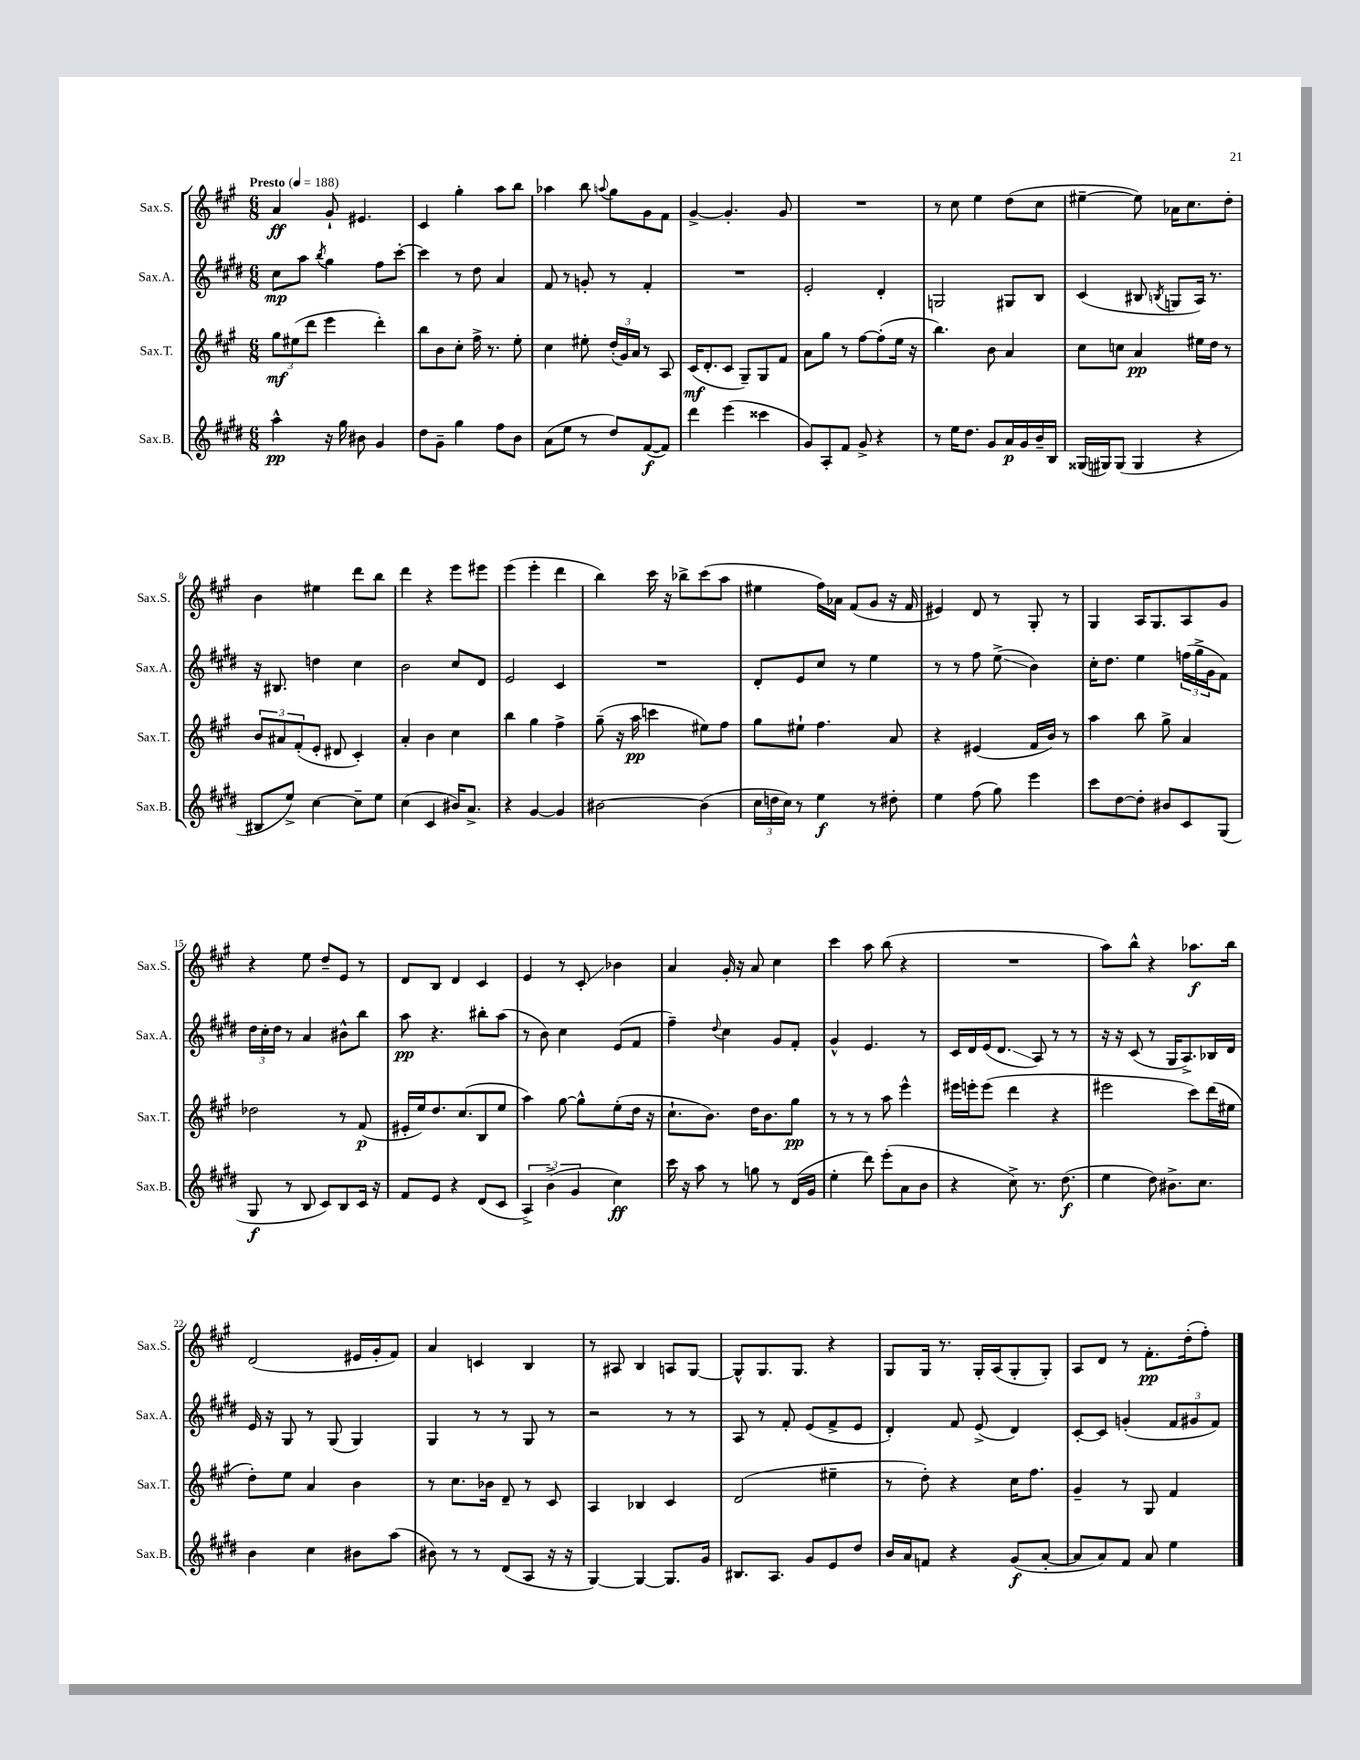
<<
\new StaffGroup <<
\new Staff = "s0" \with { instrumentName = "Sax.S." shortInstrumentName = "Sax.S." } {
    \clef treble \key a \major \numericTimeSignature \time 6/8 \tempo "Presto" 4 = 188
    a'4\ff gis'8-! eis'4. |
    cis'4 gis''4-. a''8 b''8 |
    aes''4 b''8 \appoggiatura { a''8 } gis''8 gis'8 fis'8 |
    gis'4~-> gis'4.-. gis'8 |
    R2. |
    r8 cis''8 e''4 d''8( cis''8 |
    eis''4~-- eis''8) aes'16 cis''8. d''8-. |
    b'4 eis''4 d'''8 b''8 |
    d'''4 r4 e'''8 eis'''8 |
    e'''4( e'''4-. d'''4 |
    b''4) cis'''16 r16 bes''8-> cis'''8( a''8 |
    eis''4 fis''16) aes'16 fis'8( gis'8 r16 fis'16 |
    eis'4) d'8 r8 gis8-. r8 |
    gis4 a16 gis8. a8 gis'8 |
    r4 e''8 d''8-- e'8 r8 |
    d'8 b8 d'4 cis'4 |
    e'4 r8 cis'8-.\glissando bes'4 |
    a'4 gis'16-. r16 a'8 cis''4 |
    cis'''4 a''8 b''8( r4 |
    R2. |
    a''8) b''8-^ r4 aes''8.\f b''16 |
    d'2( eis'16 gis'16-. fis'8) |
    a'4 c'4 b4 |
    r8 ais8 b4 a8 gis8~ |
    gis8-^ gis8. gis8. r4 |
    gis8 gis16 r8. gis16-. a16( gis8-. gis8-.) |
    a8 d'8 r8 fis'8.-.\pp d''16-.( fis''8-.) \bar "|." |
}
\new Staff = "s1" \with { instrumentName = "Sax.A." shortInstrumentName = "Sax.A." } {
    \clef treble \key e \major \numericTimeSignature \time 6/8
    cis''8\mp a''8 \acciaccatura { b''8 } gis''4 fis''8 cis'''8~-. |
    cis'''4 r8 dis''8 a'4 |
    fis'8 r8 g'8-. r8 fis'4-. |
    R2. |
    e'2-. dis'4-. |
    g2 gis8 b8 |
    cis'4( bis8 \acciaccatura { b8 } g8 a16) r8. |
    r16 bis8. d''4 cis''4 |
    b'2 cis''8 dis'8 |
    e'2 cis'4 |
    R2. |
    dis'8-. e'8 cis''8 r8 e''4 |
    r8 r8 fis''8 e''8->\glissando( b'4) |
    cis''16-. dis''8. e''4 \tuplet 3/2 { f''16( gis''16-> gis'16 } fis'8) |
    \tuplet 3/2 { dis''16 cis''16-. dis''16 } r8 a'4 bis'8-^ b''8 |
    a''8\pp r4. bis''8-. a''8( |
    r8 b'8) cis''4 e'8( fis'8 |
    fis''4--) \appoggiatura { dis''8 } cis''4 gis'8 fis'8-. |
    gis'4-^ e'4. r8 |
    cis'16 dis'16 e'16( dis'8.\glissando a8) r8 r8 |
    r16 r16 cis'8( r8 gis16 a8.->) bes16 dis'16 |
    e'16 r16 gis8 r8 gis8( gis4) |
    gis4 r8 r8 gis8 r8 |
    r2 r8 r8 |
    a8 r8 fis'8-. e'8( fis'8-> e'8 |
    dis'4-.) fis'8 e'8->( dis'4) |
    cis'8~-. cis'8 g'4-.( \tuplet 3/2 { fis'8 gis'8 fis'8) } \bar "|." |
}
\new Staff = "s2" \with { instrumentName = "Sax.T." shortInstrumentName = "Sax.T." } {
    \clef treble \key a \major \numericTimeSignature \time 6/8
    \tuplet 3/2 { gis''8\mf eis''8( d'''8 } e'''4 d'''4-.) |
    b''8 b'8 cis''8-. fis''16-> r8. e''8-. |
    cis''4 eis''8-. \tuplet 3/2 { d''16-.( gis'16) a'16 } r8 a8 |
    cis'16\mf( d'8.-. cis'8 gis8--) gis8 fis'8 |
    a'8 gis''8 r8 fis''8~ fis''8-.( e''16 r16 |
    b''4.) b'8 a'4 |
    cis''8 c''8 a'4\pp eis''16 d''16 r8 |
    \tuplet 3/2 { b'8 ais'8 fis'8-.( } e'8-. dis'8 cis'4-.) |
    a'4-. b'4 cis''4 |
    b''4 gis''4 fis''4-> |
    gis''8--( r16 a''16\pp c'''4 eis''8) fis''8 |
    gis''8 eis''8-! fis''4. a'8 |
    r4 eis'4( fis'16 b'16) r8 |
    a''4 b''8 gis''8-> a'4 |
    des''2 r8 fis'8\p( |
    eis'16-. e''16) d''8. cis''8.( b8 e''8 |
    a''4) gis''8~ gis''8-^ e''8-.( d''16 r16 |
    cis''8.-! b'8.) d''16 b'8. gis''8\pp |
    r8 r8 r8 a''8 e'''4-^ |
    eis'''16 e'''16-. e'''8( d'''4 r4 |
    eis'''2 cis'''8) d'''16( eis''16 |
    d''8-.) e''8 a'4 b'4 |
    r8 cis''8. bes'16 d'8-- r8 cis'8 |
    a4 bes4 cis'4 |
    d'2( eis''4-- |
    r8 d''8-.) r4 cis''16 fis''8. |
    gis'4-- r8 gis8 fis'4 \bar "|." |
}
\new Staff = "s3" \with { instrumentName = "Sax.B." shortInstrumentName = "Sax.B." } {
    \clef treble \key e \major \numericTimeSignature \time 6/8
    a''4-^\pp r16 gis''16 bis'8 gis'4 |
    dis''8 gis'8-- gis''4 fis''8 b'8 |
    a'8( e''8 r8 dis''8) fis'8~\f( fis'8) |
    dis'''4 e'''4( cisis'''4 |
    gis'8) a8-. fis'8 gis'8-> r4 |
    r8 e''16 dis''8. gis'8 a'16\p gis'16 b'16-- b16 |
    gisis16( gis16) gis8( gis4 r4 |
    bis8 e''8->) cis''4~ cis''8-- e''8 |
    cis''4( cis'4 bis'16) a'8.-> |
    r4 gis'4~ gis'4 |
    bis'2~ bis'4( |
    \tuplet 3/2 { cis''16 d''16 cis''16) } r8 e''4\f r8 dis''8-. |
    e''4 fis''8( gis''8) e'''4 |
    cis'''8 dis''8~ dis''8-. bis'8 cis'8 gis8( |
    gis8\f r8 b8 cis'8) b8 cis'16 r16 |
    fis'8 e'8 r4 dis'8( cis'8 |
    \tuplet 3/2 { a4->) b'4->( gis'4 } cis''4\ff) |
    cis'''16 r16 a''8 r8 g''8 r8 dis'16( gis'16 |
    e''4-. dis'''8) e'''8-.( a'8 b'8 |
    r4 cis''8->) r8. dis''8.\f( |
    e''4 dis''8) bis'8.-> cis''8. |
    b'4 cis''4 bis'8 a''8( |
    bis'8) r8 r8 dis'8( a8 r16 r16 |
    gis4~) gis4~ gis8. gis'16 |
    bis8. a8. gis'8 e'8 dis''8 |
    b'16 a'16 f'8 r4 gis'8\f( a'8~-. |
    a'8 a'8) fis'8 a'8 e''4 \bar "|." |
}
>>
>>
